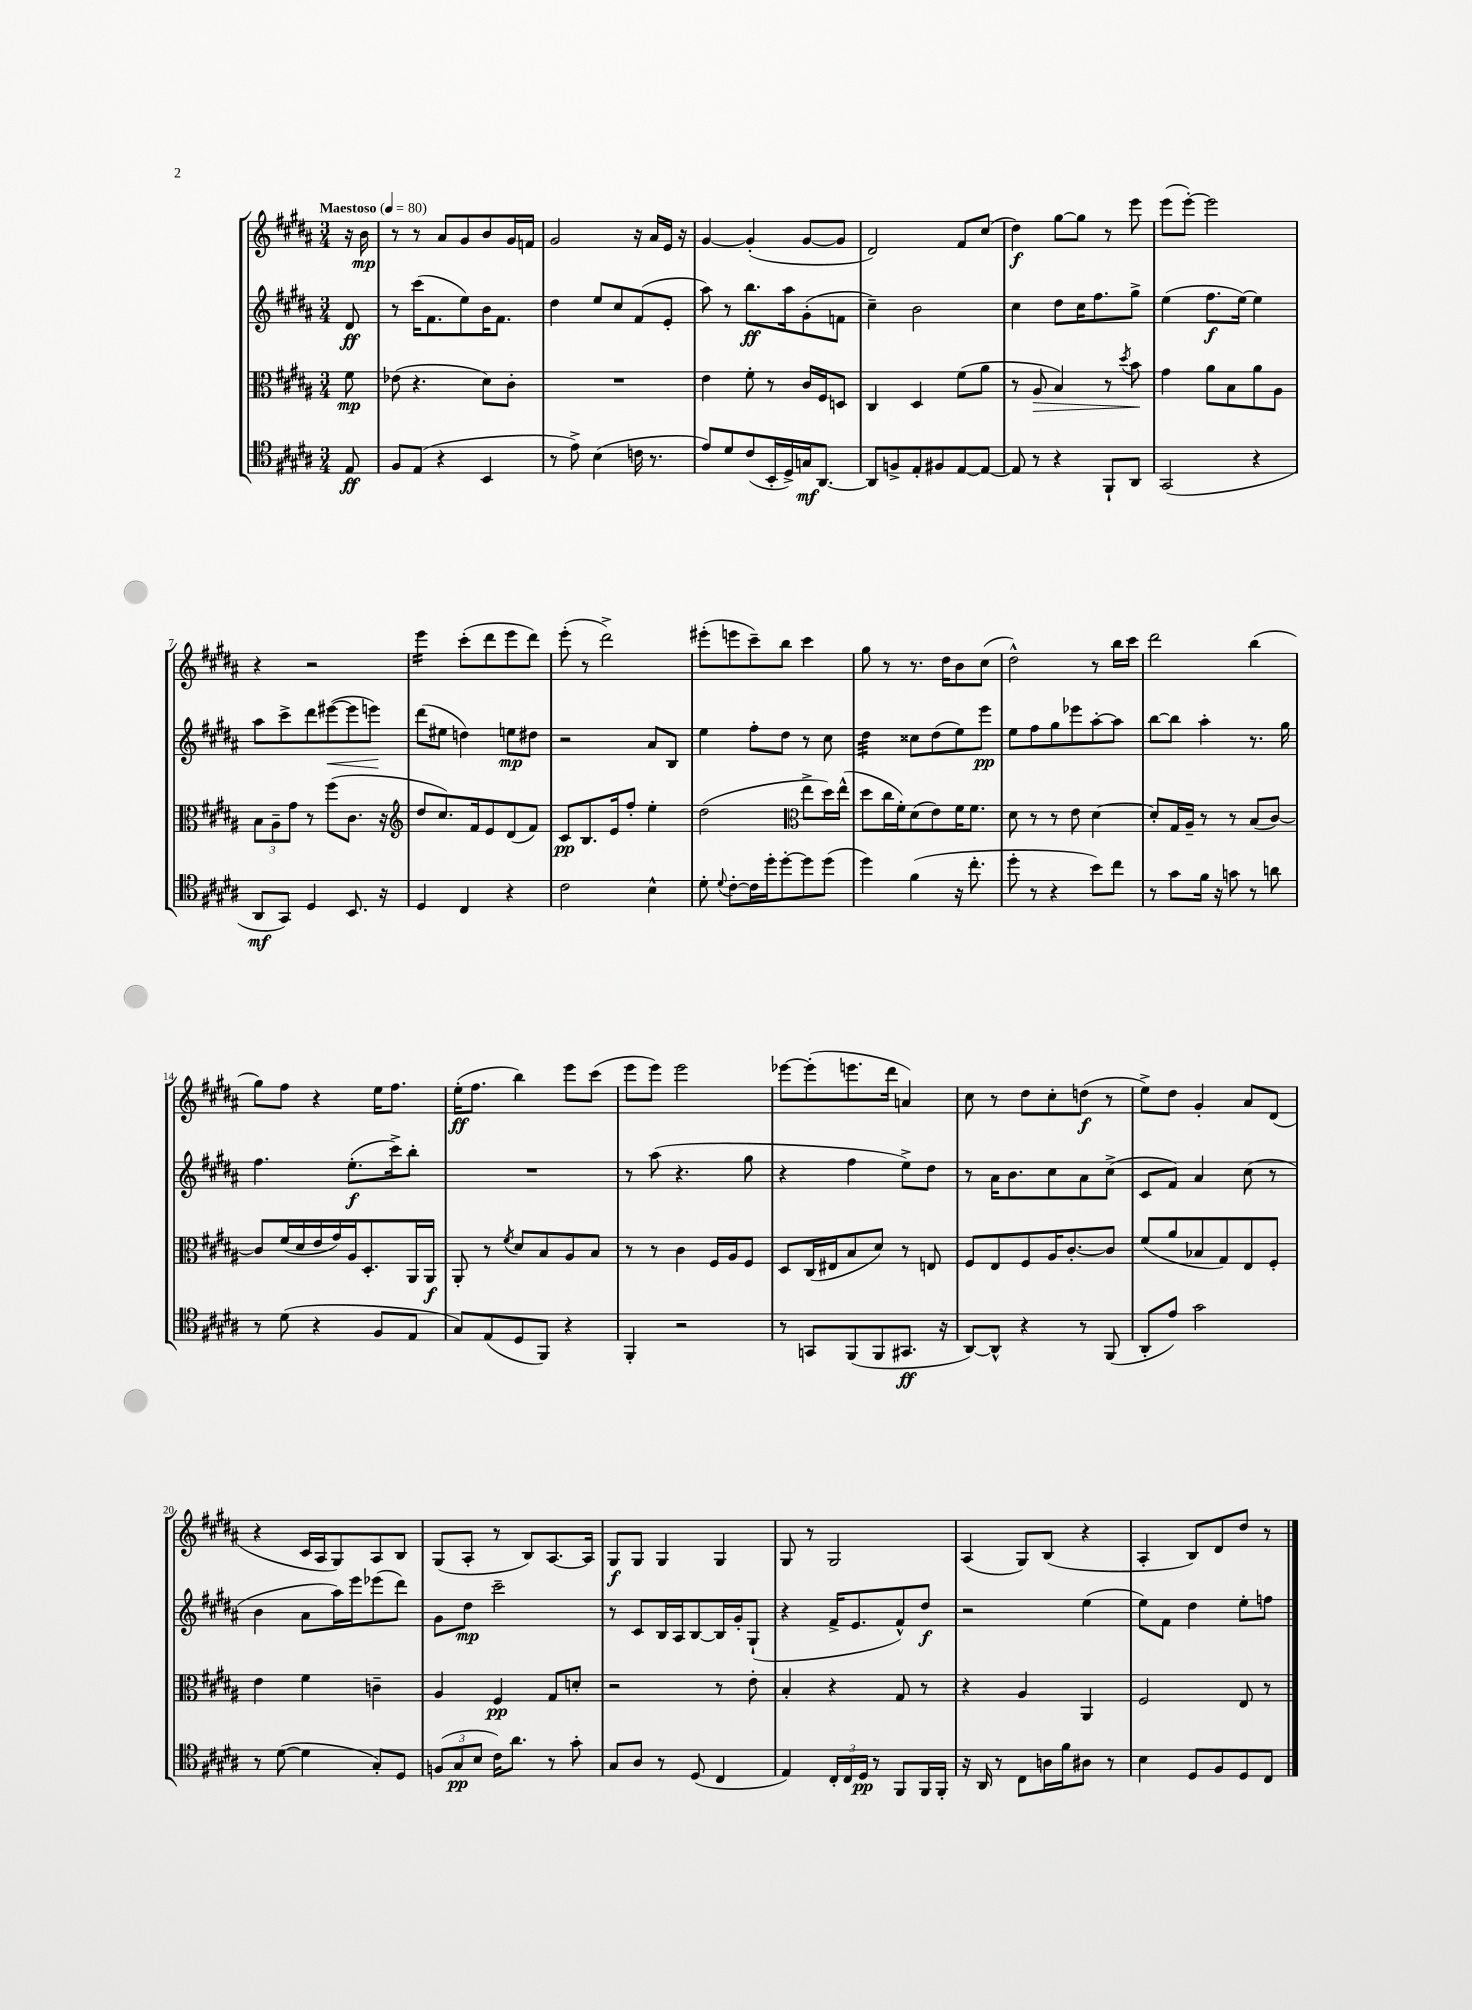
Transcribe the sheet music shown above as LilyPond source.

<<
\new StaffGroup <<
\new Staff = "s0" {
    \clef treble \key b \major \numericTimeSignature \time 3/4 \partial 8 \tempo "Maestoso" 4 = 80
    \autoBeamOff r16 b'16\mp |
    r8 r8 ais'8[ gis'8 b'8 gis'16 f'16] |
    gis'2 r16 ais'16[ e'16] r16 |
    gis'4~ gis'4-.( gis'8[~ gis'8] |
    dis'2) fis'8[ cis''8]( |
    dis''4\f) gis''8[~ gis''8] r8 e'''8 |
    e'''8[( e'''8]~-.) e'''2 |
    r4 r2 |
    e'''4:16 cis'''8[-.( dis'''8 e'''8 dis'''8]) |
    e'''8-.( r8 dis'''2->) |
    eis'''8[-.( e'''8 cis'''8--) b''8] cis'''4 |
    gis''8 r8 r8. dis''16[ b'8 cis''8]( |
    dis''2-^) r8 b''16[ cis'''16] |
    dis'''2 b''4( |
    gis''8[) fis''8] r4 e''16[ fis''8.] |
    e''16[-.\ff( fis''8.] b''4) e'''8[ cis'''8]( |
    e'''8[ e'''8]) e'''2 |
    ees'''8[~ ees'''8-.( e'''8. dis'''16] a'4) |
    cis''8 r8 dis''8[ cis''8-. d''8]\f( r8 |
    e''8[->) dis''8] gis'4-. ais'8[ dis'8]( |
    r4 cis'16[ ais16 gis8) ais8 b8] |
    gis8[( ais8]-. r8 b8[) ais8.~ ais16] |
    gis8[\f gis8] gis4 gis4 |
    gis8 r8 gis2 |
    ais4( gis8[) b8]( r4 |
    ais4-. b8[) dis'8 dis''8] r8 \bar "|." |
}
\new Staff = "s1" {
    \clef treble \key b \major \numericTimeSignature \time 3/4 \partial 8
    \autoBeamOff dis'8\ff |
    r8 cis'''16[( fis'8. e''8) b'16 fis'8.] |
    dis''4 e''8[ cis''8 fis'8( e'8]-. |
    ais''8) r8 b''8.[\ff ais''16 gis'8-.( f'8] |
    cis''4--) b'2 |
    cis''4 dis''8[ cis''16 fis''8. gis''8]-> |
    e''4( fis''8.[\f e''16]~) e''4 |
    ais''8[ cis'''8-> dis'''8 eis'''8~\<( eis'''8 e'''8]\!) |
    dis'''8[( eis''8] d''4) e''8[\mp dis''8] |
    r2 ais'8[ b8] |
    e''4 fis''8[-. dis''8] r8 cis''8 |
    dis''4:32 cisis''8[ dis''8( e''8) e'''8]\pp |
    e''8[ fis''8 gis''8 ees'''8 ais''8~-. ais''8] |
    b''8[~ b''8] ais''4-. r8. gis''16 |
    fis''4. e''8.[-.\f( cis'''16->) b''8]-. |
    R2. |
    r8 ais''8( r4. gis''8 |
    r4 fis''4 e''8[->) dis''8] |
    r8 ais'16[ b'8. cis''8 ais'8 cis''8]->( |
    cis'8[ fis'8]) ais'4 cis''8( r8 |
    b'4 ais'8[ ais''16) e'''16 ees'''8( dis'''8]) |
    gis'8[ dis''8]\mp cis'''2-- |
    r8 cis'8[ b16 ais16 b8~ b16 gis'16-. gis8]-!( |
    r4 fis'16[-> e'8. fis'8-^) dis''8]\f |
    r2 e''4( |
    e''8[) fis'8] dis''4 e''8[-. f''8] \bar "|." |
}
\new Staff = "s2" {
    \clef alto \key b \major \numericTimeSignature \time 3/4 \partial 8
    \autoBeamOff fis'8\mp |
    ees'8( r4. dis'8[) cis'8]-. |
    R2. |
    e'4 fis'8-. r8 cis'16[ fis16 d8] |
    cis4 dis4 fis'8[( ais'8] |
    r8 ais8\> b4) r8 \acciaccatura { dis''8 } b'8\! |
    gis'4 ais'8[ b8 ais'8 ais8] |
    \tuplet 3/2 { b8[ ais8-- gis'8] } r8 fis''8[( cis'8.] r16 |
    \clef treble dis''8[ cis''8.) fis'16 e'8 dis'8( fis'8]) |
    cis'8[\pp b8. e'16 fis''8]-. e''4-. |
    dis''2( \clef alto e''8[-> dis''16) e''16]-^( |
    dis''8[ cis''16 fis'16-.) dis'8( e'8) fis'16 fis'8.] |
    dis'8 r8 r8 e'8 dis'4~ |
    dis'8[-. gis16 ais16]-- r8 r8 b8[( cis'8]~) |
    cis'8[ fis'16( dis'16 e'16 gis'16) ais16 dis8.-. ais,16 ais,16]\f |
    ais,8-. r8 \acciaccatura { fis'8 } dis'8[ b8 ais8 b8] |
    r8 r8 cis'4 fis16[ ais16 fis8] |
    dis8[ cis16( eis16 b8 dis'8]) r8 e8 |
    fis8[ e8 fis8 ais16 cis'8.~-. cis'8] |
    fis'8[( ais'8 bes8 gis8) e8 fis8]-. |
    e'4 fis'4 c'4-- |
    ais4 fis4\pp gis8[ d'8]-. |
    r2 r8 e'8-. |
    b4-. r4 gis8 r8 |
    r4 ais4 ais,4 |
    fis2 e8 r8 \bar "|." |
}
\new Staff = "s3" {
    \clef tenor \key b \major \numericTimeSignature \time 3/4 \partial 8
    \autoBeamOff e8\ff |
    fis8[ e8]( r4 b,4 |
    r8 e'8->) b4( c'16 r8. |
    e'8[) dis'8 cis'8( b,16-. dis16->) g16\mf ais,8.]~ |
    ais,8[ f8-> e8-. fis8 e8~ e8]~ |
    e8 r8 r4 fis,8[-! ais,8] |
    gis,2( r4 |
    ais,8[\mf gis,8]) dis4 b,8. r16 |
    dis4 cis4 r4 |
    cis'2 b4-^ |
    dis'8-. \appoggiatura { dis'8 } cis'8[~-. cis'16 dis''16-. dis''8~-. dis''8 dis''8]( |
    dis''4) fis'4( r16 cis''8.-. |
    dis''8-. r8 r4 b'8[) cis''8] |
    r8 gis'8[ fis'16] r16 g'8 r8 a'8 |
    r8 dis'8( r4 fis8[ e8] |
    gis8[) e8( dis8 fis,8]) r4 |
    fis,4-. r2 |
    r8 g,8[ fis,8( fis,8 gis,8.]\ff r16 |
    ais,8[~) ais,8]-^ r4 r8 fis,8( |
    ais,8[-. e'8]) gis'2 |
    r8 dis'8~( dis'4 gis8[-.) dis8] |
    \tuplet 3/2 { f8[( gis8\pp b8] } cis'16[) ais'8.] r8 gis'8-. |
    gis8[ ais8] r8 dis8( cis4 |
    e4) \tuplet 3/2 { cis16[-. cis16 dis16]\pp } r8 fis,8[ fis,16 fis,16]-. |
    r16 ais,16 r8 cis8[ a16 fis'16 ais8] r8 |
    b4 dis8[ fis8 dis8 cis8] \bar "|." |
}
>>
>>
